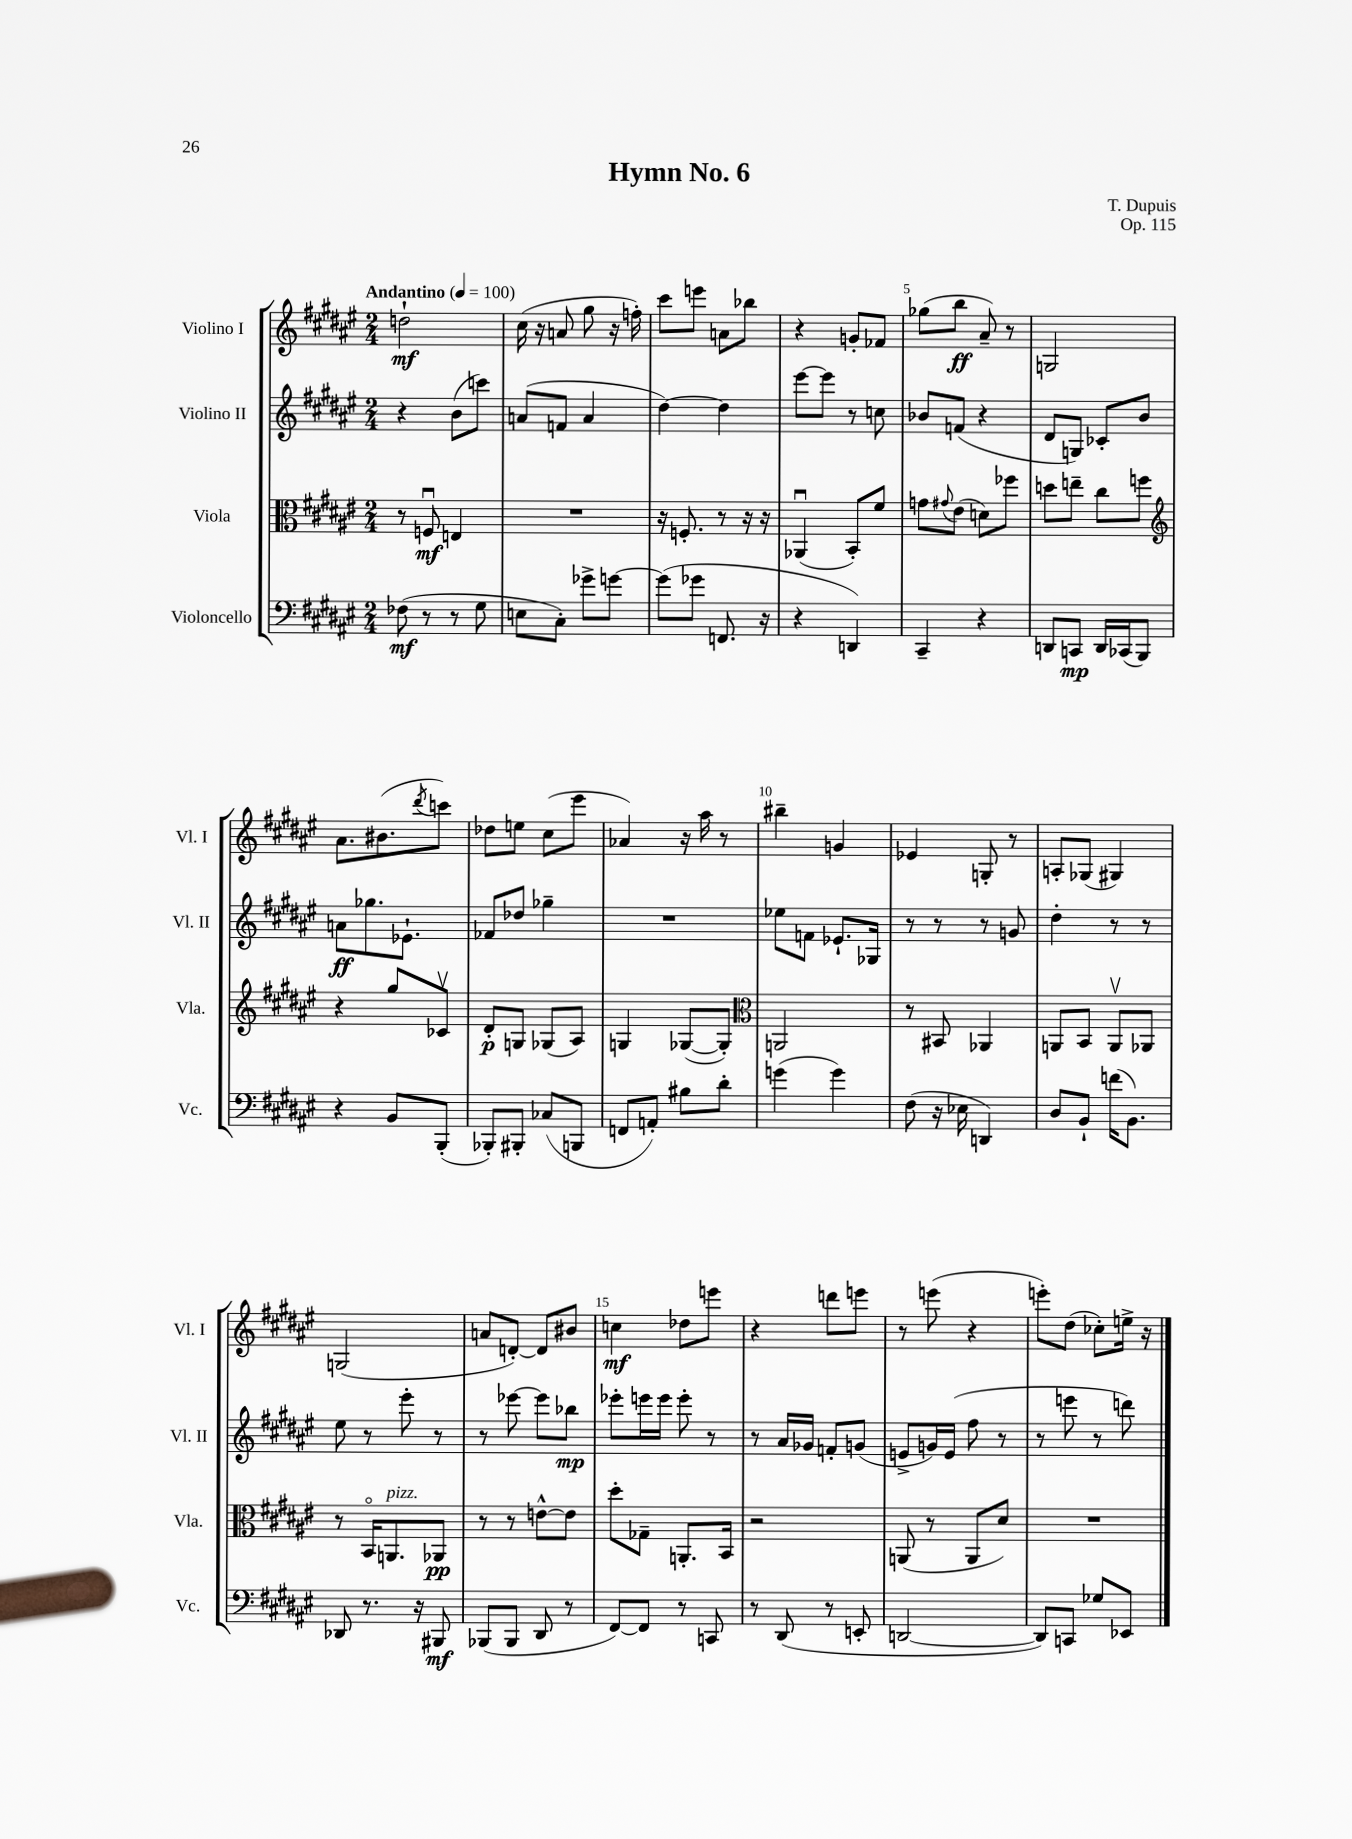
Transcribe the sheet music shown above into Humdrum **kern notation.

**kern	**kern	**kern	**kern
*staff4	*staff3	*staff2	*staff1
*clefF4	*clefC3	*clefG2	*clefG2
*k[f#c#g#d#a#e#]	*k[f#c#g#d#a#e#]	*k[f#c#g#d#a#e#]	*k[f#c#g#d#a#e#]
*M2/4	*M2/4	*M2/4	*M2/4
*MM100	*MM100	*MM100	*MM100
(8F-	8r	4r	2dd`
8r	8Fu	.	.
8r	4E	(8b	.
8G#	.	8ccc)	.
=	=	=	=
8E	2r	(8a	(16cc#
.	.	.	16r
8C#')	.	8f	8a
8g-^	.	4a	8gg#
[8g	.	.	16r
.	.	.	16ff')
=	=	=	=
(8g]	16r	[4dd#)	8ccc#
.	8.F'	.	.
8g-	.	.	8eee
8.FF	8r	4dd#]	8a
.	16r	.	8bb-
16r	16r	.	.
=	=	=	=
4r	(4AA-u	[8eee#	4r
.	.	8eee#]	.
4DD)	8BB')	8r	8g'
.	8f#	8cc	8f-
=	=	=	=
4CC#~	8g	8b-	(8gg-
.	8qqg#	.	.
.	(8e#	(8f	8bb
4r	8d)	4r	8a#~)
.	8ff-	.	8r
=	=	=	=
8DD	8dd	8d#	2G
8CC	8ee~	8G)	.
16DD	8cc#	8c-'	.
(16CC-	.	.	.
8BBB)	8ff	8b	.
=	=	=	=
*	*clefG2	*	*
4r	4r	8a	8.a#
.	.	8.gg-	.
.	.	.	(8.b#
8BB	8gg#	.	.
.	.	8.e-`	.
.	.	.	8qddd#
(8BBB'	8c-v	.	8ccc)
=	=	=	=
8BBB-')	8d#'	8f-	8dd-
8BBB#'	8G	8dd-	8ee
(8C-	(8G-	4gg-~	(8cc#
8BBB	8A#)	.	8eee#
=	=	=	=
8FF	4G	2r	4a-)
8AA')	.	.	.
8B#	([8G-	.	16r
.	.	.	16aa#
8d#'	8G-'])	.	8r
=	=	=	=
*	*clefC3	*	*
(4g	2AA	8ee-	4bb#~
.	.	8f	.
4g)	.	8.e-`	4g
.	.	16G-	.
=	=	=	=
(8F#	8r	8r	4e-
16r	8BB#	8r	.
16E-	.	.	.
4DD)	4AA-	8r	8G'
.	.	8g	8r
=	=	=	=
8D#	8AA	4dd#'	8A'
8BB`	8BB	.	(8G-
(16f	8AAv	8r	4G#)
8.BB)	.	.	.
.	8AA-	8r	.
=	=	=	=
8DD-	8r	8ee#	(2G
8.r	16BBo	8r	.
.	8.AA	.	.
.	.	8eee#'	.
16r	.	.	.
8BBB#	8AA-	8r	.
=	=	=	=
(8BBB-	8r	8r	8a
8BBB-	8r	[8eee-	[8d')
8DD#	[8e^^	8eee-]	8d]
8r	8e]	8bb-	8b#
=	=	=	=
[8FF#)	8dd#'	8eee-'	4cc
8FF#]	8G-~	16eee	.
.	.	16eee	.
8r	8.AA'	8eee'	8dd-
8CC	.	8r	8eee
.	16BB	.	.
=	=	=	=
8r	2r	8r	4r
(8DD#	.	16a#	.
.	.	16g-	.
8r	.	8f'	8ddd
8EE'	.	(8g	8eee
=	=	=	=
[2DD	(8AA	8e^	8r
.	8r	16g)	(8eee
.	.	(16e	.
.	8AA	8ff#	4r
.	8d#)	8r	.
=	=	=	=
8DD])	2r	8r	8eee')
8CC	.	8eee	(8dd#
8G-	.	8r	8cc-')
8EE-	.	8ddd)	16ee^
.	.	.	16r
==	==	==	==
*-	*-	*-	*-
